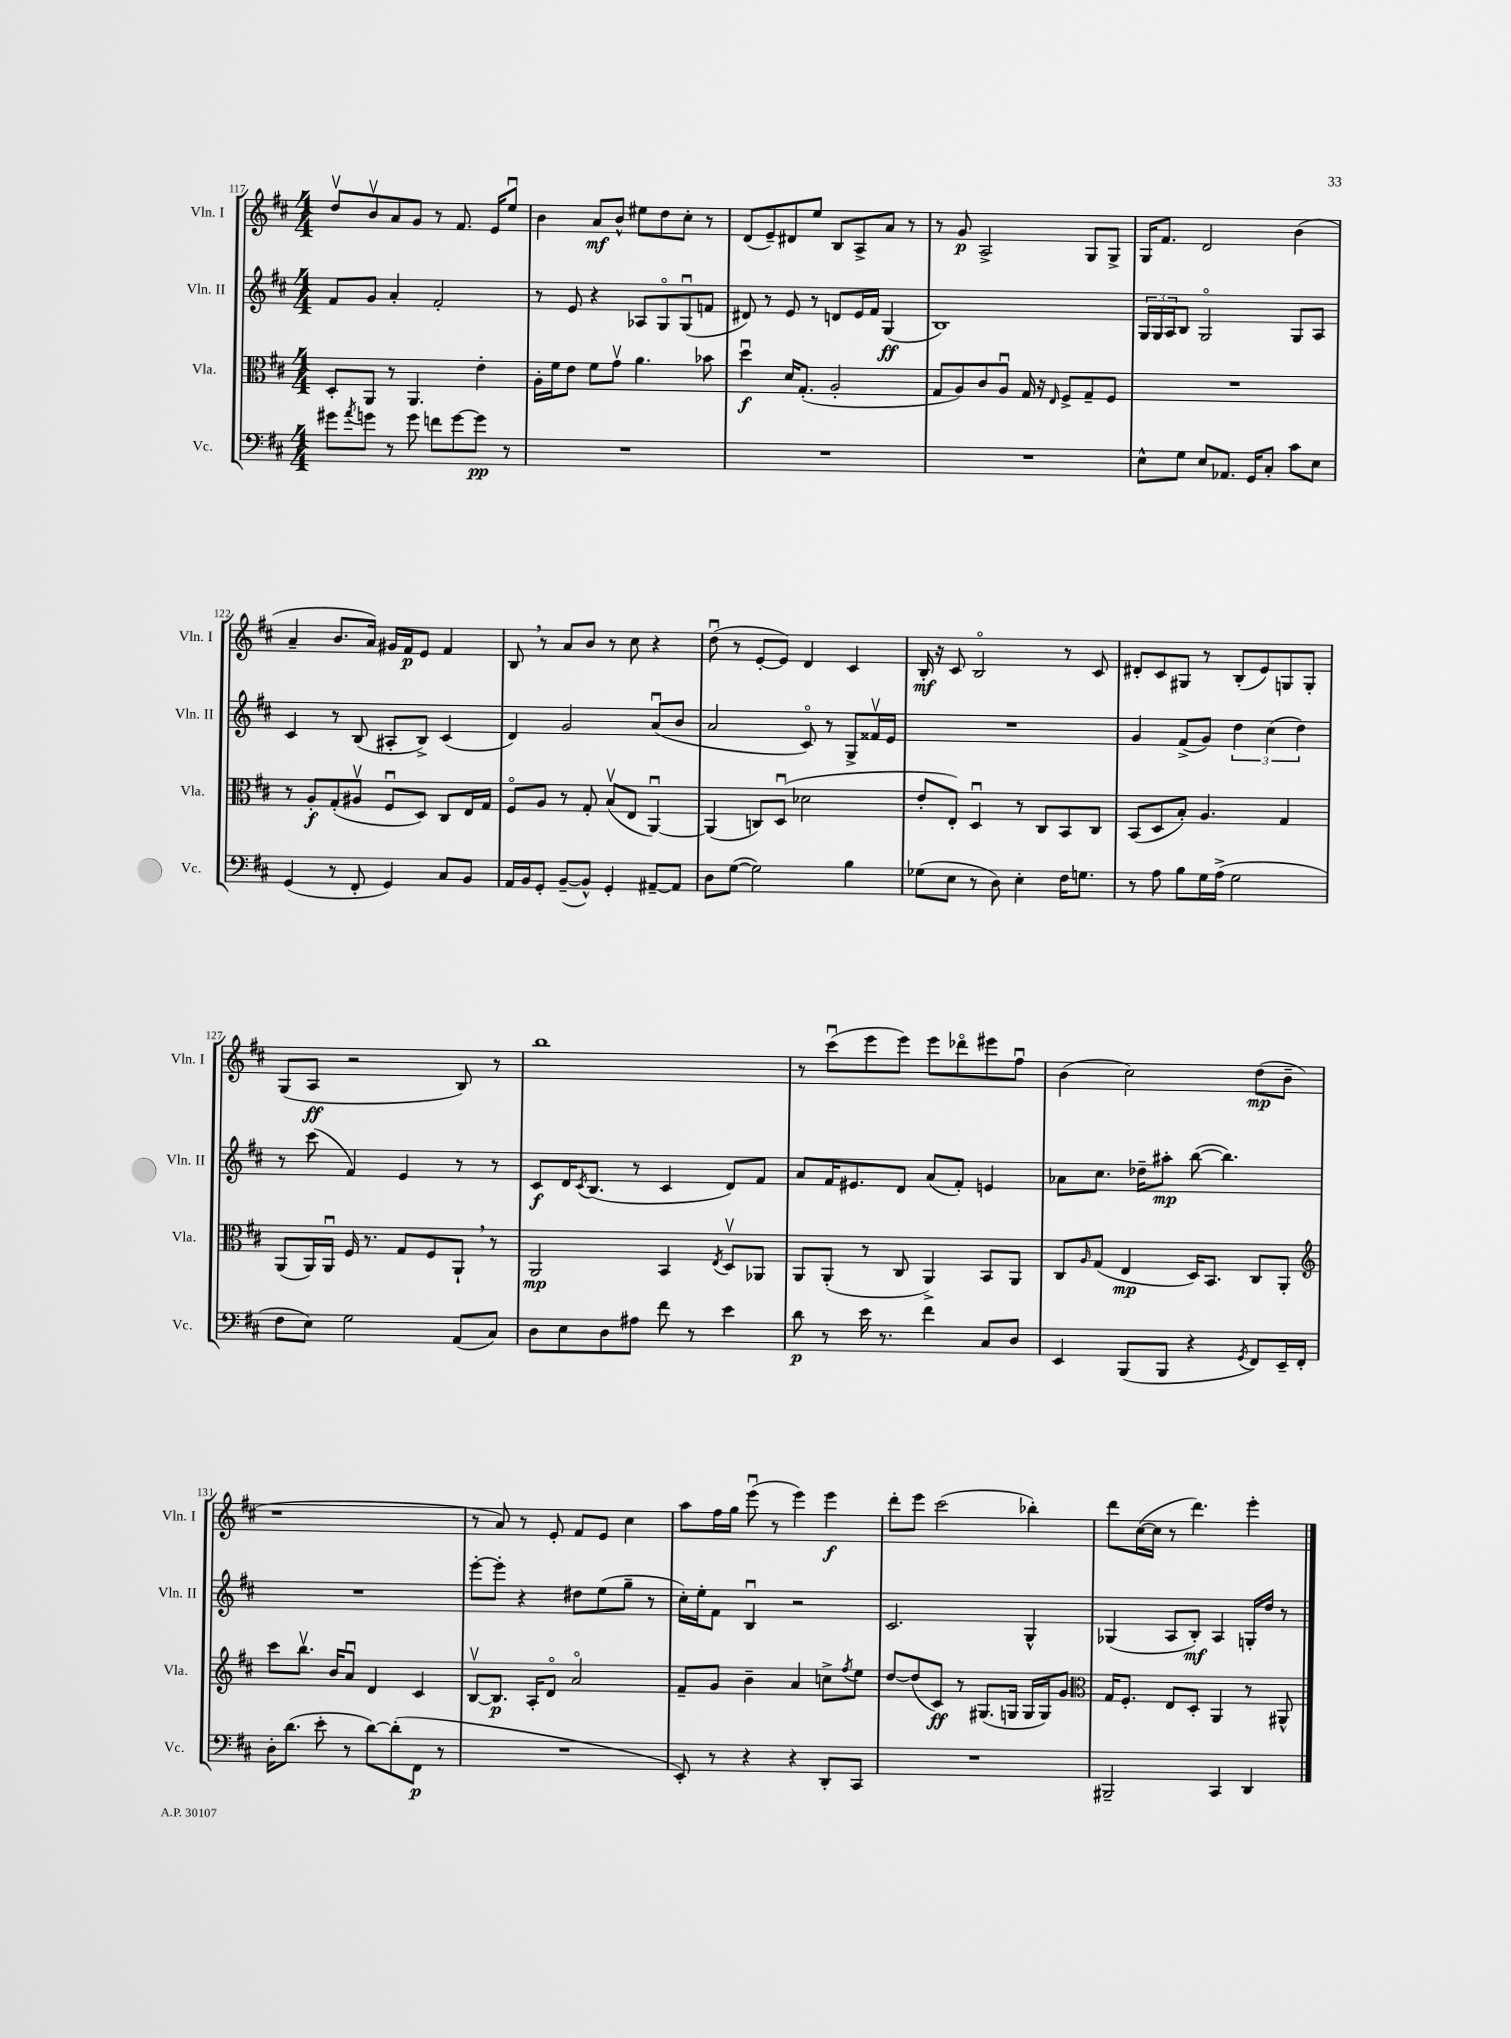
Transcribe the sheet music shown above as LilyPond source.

<<
\new StaffGroup <<
\new Staff = "s0" \with { instrumentName = "Vln. I" shortInstrumentName = "Vln. I" } {
    \clef treble \key d \major \numericTimeSignature \time 4/4
    d''8\upbow b'8\upbow a'8 g'8 r8 fis'8. e'16 e''8\downbow |
    b'4 a'8\mf b'8-^ eis''8 d''8 cis''8-. r8 |
    d'8( e'8--) dis'8 e''8 b8 a8-> a'8 r8 |
    r8 g'8\p a2-> g8 g8-> |
    g16 fis'8. d'2 b'4( |
    a'4-- b'8. a'16) gis'16 fis'16\p e'8 fis'4 |
    b8 \breathe r8 a'8 b'8 r8 cis''8 r4 |
    d''8\downbow( r8 e'8~-. e'8) d'4 cis'4 |
    b16-.\mf r16 cis'8 b2\flageolet r8 cis'8 |
    dis'8-. cis'8 gis8 r8 b8-.( e'8) g8 g8-. |
    g8( a8\ff r2 b8) r8 |
    b''1 |
    r8 cis'''8\downbow( e'''8 e'''8) e'''8 des'''8\flageolet eis'''8 fis''8\downbow |
    b'4( cis''2) d''8\mp( b'8-- |
    r1 |
    r8 a'8) r8 e'8-. fis'8 e'8 cis''4 |
    a''8 fis''16 g''16 e'''8\downbow( r8 e'''4) e'''4\f |
    d'''8-. e'''8 cis'''2( bes''4-.) |
    d'''8 cis''16~( cis''16 r8 d'''4.) e'''4-. \bar "|." |
}
\new Staff = "s1" \with { instrumentName = "Vln. II" shortInstrumentName = "Vln. II" } {
    \clef treble \key d \major \numericTimeSignature \time 4/4
    fis'8 g'8 a'4-. fis'2-. |
    r8 e'8 r4 aes8 g8\flageolet g8\downbow( f'8 |
    dis'8) r8 e'8 r8 d'8 e'16 fis'16 g4\ff( |
    b1) |
    \tuplet 3/2 { g16 g16 a16 } b8 g2\flageolet g8 a8 |
    cis'4 r8 b8( ais8-. b8->) cis'4( |
    d'4) g'2 a'8\downbow( b'8 |
    a'2 cis'8\flageolet) r8 g8-> fisis'16\upbow e'16 |
    R1 |
    g'4 fis'8->( g'8) \tuplet 3/2 { d''4 cis''4( d''4) } |
    r8 cis'''8( fis'4) e'4 r8 r8 |
    cis'8\f d'16 \acciaccatura { cis'8 } b8.( r8 cis'4 d'8) fis'8 |
    a'8 fis'16 eis'8. d'8 a'8( fis'8-.) e'4 |
    aes'8 cis''8. des''16-- ais''8-.\mp b''8~( b''4.) |
    R1 |
    e'''8~-. e'''8-. r4 dis''8 e''8( g''8-- r8 |
    cis''16-.) e''16-. fis'8 b4\downbow r2 |
    cis'2. g4-^ |
    ges4( a8 b8-.\mf) a4 g16-. d''16 r8 \bar "|." |
}
\new Staff = "s2" \with { instrumentName = "Vla." shortInstrumentName = "Vla." } {
    \clef alto \key d \major \numericTimeSignature \time 4/4
    d8-. a,8 r8 a,4. e'4-. |
    a16-. fis'16 e'8 fis'8 g'8\upbow a'4. bes'8 |
    d''4\downbow\f d'16 g8.-.( a2-. |
    g8 a8) cis'8 a8\downbow g16 r16 \grace { e16 } fis8-> g8-- fis8 |
    R1 |
    r8 a8-.\f g8-.( ais8\upbow fis8\downbow d8) cis8 e16 g16 |
    fis8\flageolet a8 r8 g8-. b8\upbow( e8 a,4~\downbow) |
    a,4( c8) d8\downbow( des'2 |
    e'8-. e8-.) d4\downbow r8 cis8 b,8 cis8 |
    b,8( d8 b8-.) a4. g4 |
    a,8( a,16) a,16\downbow fis16 r8. g8 fis8 a,8-! \breathe r8 |
    a,2\mp b,4 \acciaccatura { e8 } d8\upbow aes,8 |
    a,8 a,8-.( r8 cis8 a,4->) b,8 a,8 |
    cis8 \grace { a16 } g8( e4\mp d16) b,8. cis8 a,8-. |
    \clef treble cis'''8 b''8.\upbow b'16 a'8\downbow d'4 cis'4 |
    b8~\upbow b8.\p a16-. d'8\flageolet a'2\flageolet |
    fis'8-- g'8 b'4-- a'4 c''8-> \acciaccatura { fis''8 } e''8 |
    d''8~ d''8( cis'8\ff) r8 gis8.( g16 g16 g16) g'8 |
    \clef alto g16 fis8.-. e8 d8-. a,4 r8 ais,8-^ \bar "|." |
}
\new Staff = "s3" \with { instrumentName = "Vc." shortInstrumentName = "Vc." } {
    \clef bass \key d \major \numericTimeSignature \time 4/4
    gis'8 \acciaccatura { a'8 } g'8 r8 g'8 f'8 g'8~ g'8\pp r8 |
    R1 |
    R1 |
    R1 |
    e8-^ g8 e8 aes,8. g,16 cis8-. cis'8 e8 |
    g,4( r8 fis,8-. g,4) cis8 b,8 |
    a,16 b,16 g,8-. b,8~--( b,8-^) g,4-. ais,8~-- ais,8 |
    d8 g8~( g2) b4 |
    ges8( e8 r8 d8) e4-. fis16 g8. |
    r8 a8 b8 g16 a16->( g2 |
    fis8 e8) g2 a,8( cis8) |
    d8 e8 d8 ais8 fis'8 r8 e'4 |
    d'8\p r8 e'16 r8. fis'4 cis8 d8 |
    e,4 b,,8( b,,8 r4 \acciaccatura { g,8 } fis,8) e,16-- fis,16-. |
    d16-. d'8.( e'8-. r8 d'8~) d'8-.( fis,8\p r8 |
    R1 |
    e,8-.) r8 r4 r4 d,8-. cis,8 |
    R1 |
    bis,,2-- cis,4 d,4 \bar "|." |
}
>>
>>
\layout { \context { \Score currentBarNumber = #117 } }
